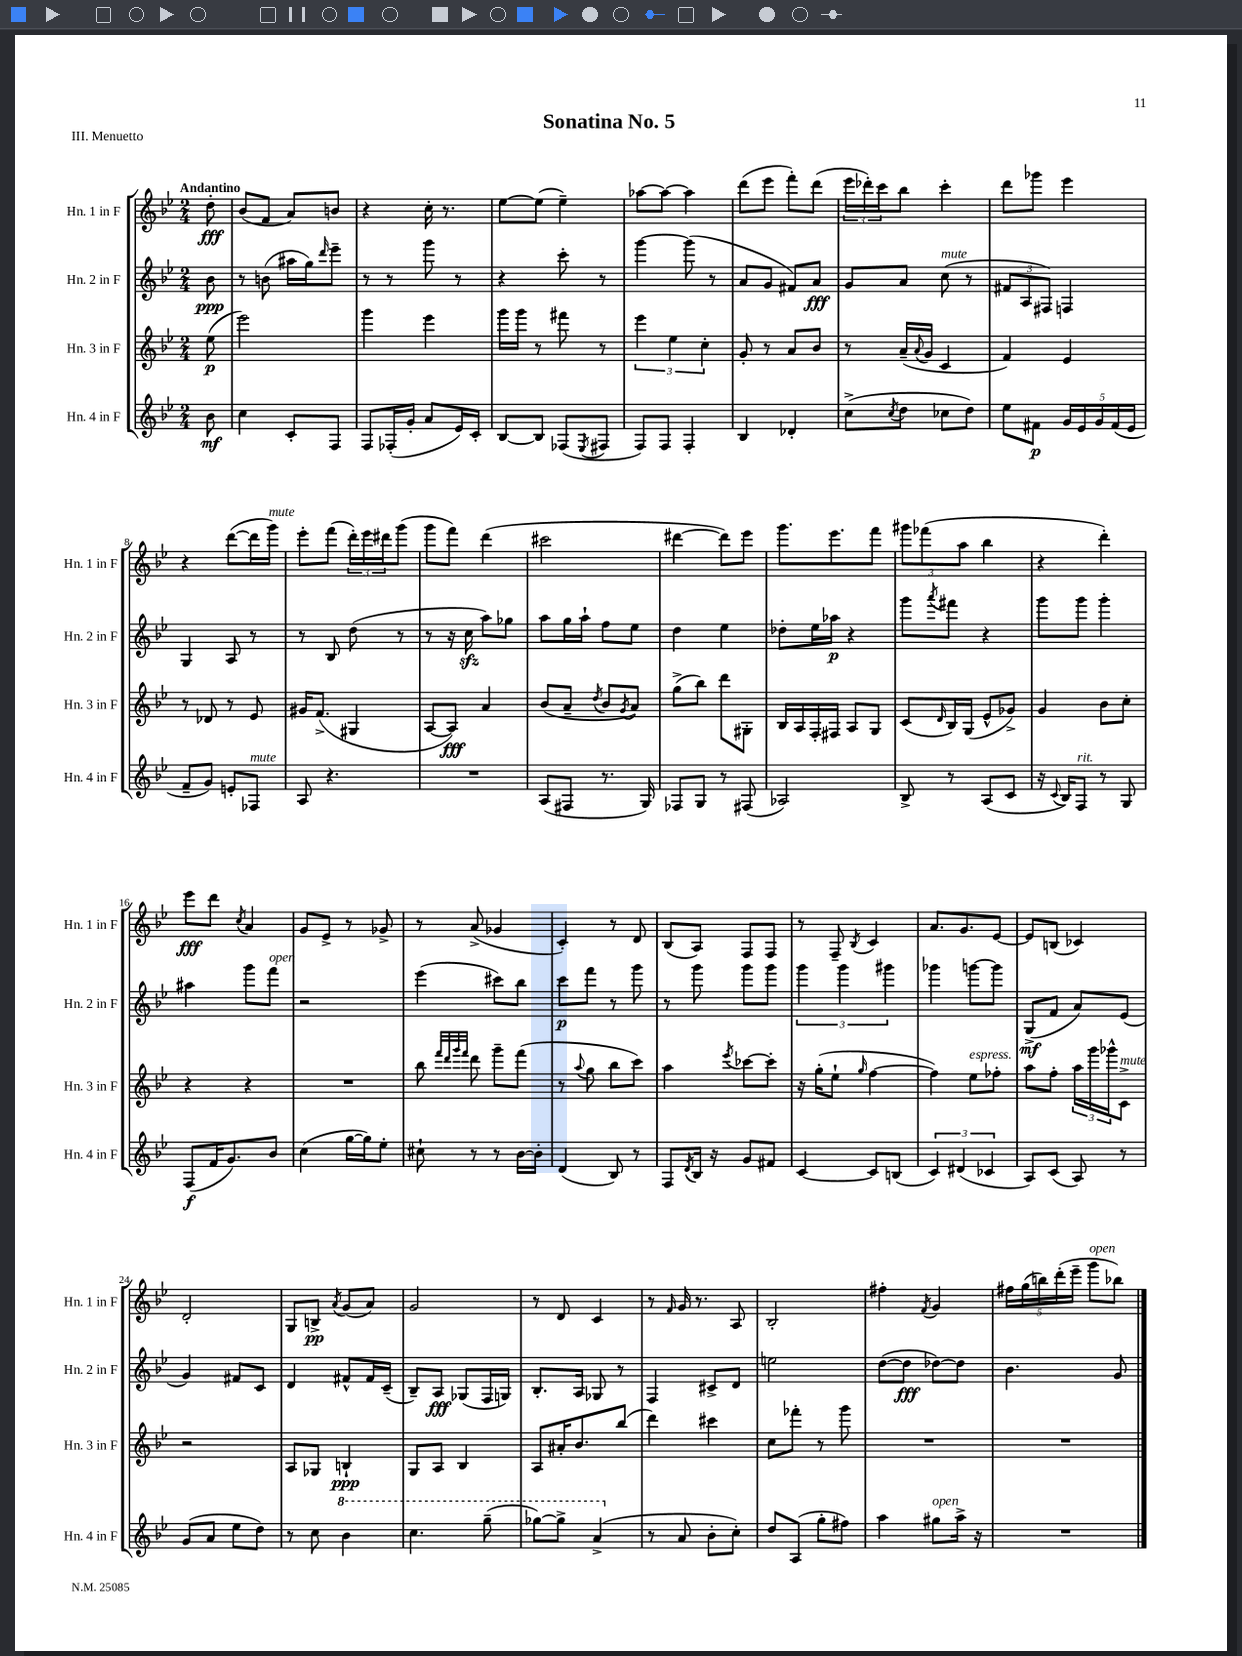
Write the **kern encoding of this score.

**kern	**dynam	**kern	**dynam	**kern	**dynam	**kern	**dynam
*part4	*part4	*part3	*part3	*part2	*part2	*part1	*part1
*staff4	*staff4	*staff3	*staff3	*staff2	*staff2	*staff1	*staff1
*I"Hn. 4 in F	*	*I"Hn. 3 in F	*	*I"Hn. 2 in F	*	*I"Hn. 1 in F	*
*I'Hn. 4 in F	*	*I'Hn. 3 in F	*	*I'Hn. 2 in F	*	*I'Hn. 1 in F	*
*clefG2	*	*clefG2	*	*clefG2	*	*clefG2	*
*k[b-e-]	*	*k[b-e-]	*	*k[b-e-]	*	*k[b-e-]	*
*M2/4	*	*M2/4	*	*M2/4	*	*M2/4	*
=	=	=	=	=	=	=	=
!	!	!	!	!	!	!LO:TX:a:B:t=Andantino	!
8b-\	mf	(8ee-\	p	8b-\	ppp	8dd'\	fff
=1	=1	=1	=1	=1	=1	=1	=1
4cc\	.	2eee-\)	.	8r	.	(8b-/L	.
.	.	.	.	(8bn\	.	8f/J	.
8c'/L	.	.	.	16aa#X\LL	.	8a/L)	.
.	.	.	.	16gg\J)	.	.	.
.	.	.	.	16qqddd/	.	.	.
8F/J	.	.	.	8eee-~\J	.	8bn/J	.
=2	=2	=2	=2	=2	=2	=2	=2
8F/L	.	4ggg\	.	8r	.	4r	.
(16F-X'/L	.	.	.	8r	.	.	.
16g'/JJ	.	.	.	.	.	.	.
8a/L	.	4eee-\	.	8ggg\	.	16cc'\	.
.	.	.	.	.	.	8.r	.
16e-/L)	.	.	.	8r	.	.	.
16c'/JJ	.	.	.	.	.	.	.
=3	=3	=3	=3	=3	=3	=3	=3
[8B-/L	.	16ggg\LL	.	4r	.	[8ee-\L	.
.	.	16ggg\JJ	.	.	.	.	.
8B-/J]	.	8r	.	.	.	(8ee-\J]	.
(8F-X/L	.	8fff#X\	.	8ccc'\	.	4ee-~\)	.
8qE-/	.	.	.	.	.	.	.
8F#X/J	.	8r	.	8r	.	.	.
=4	=4	=4	=4	=4	=4	=4	=4
8F/L)	.	6eee-\	.	[4ggg\	.	[8aa-X\L	.
8F/J	.	.	.	.	.	8aa-\J_	.
.	.	6ee-\	.	.	.	.	.
4F'/	.	.	.	(8ggg\]	.	4aa-\]	.
.	.	6cc'\	.	.	.	.	.
.	.	.	.	8r	.	.	.
=5	=5	=5	=5	=5	=5	=5	=5
4B-/	.	8g'/	.	8a/L	.	(8ddd\L	.
.	.	8r	.	8g/J	.	8eee-\J	.
4d-X'/	.	8a/L	.	8f#X/L)	.	8fff'\L)	.
.	.	8b-/J	.	8a/J	fff	(8ddd\J	.
=6	=6	=6	=6	=6	=6	=6	=6
(8cc^\L	.	8r	.	8g/L	.	24eee-\LL	.
.	.	.	.	.	.	24ddd-X'\)	.
.	.	.	.	.	.	24ccc\J	.
8qcc/	.	.	.	.	.	.	.
8dd\J	.	(16a~/LL	.	8a/J	.	8bb-\J	.
.	.	8qqa/	.	.	.	.	.
.	.	16g/JJ	.	.	.	.	.
!	!	!	!	!LO:TX:a:i:t=mute	!	!	!
8cc-X\L	.	4c/	.	(8cc\	.	4ccc'\	.
8dd\J)	.	.	.	8r	.	.	.
=7	=7	=7	=7	=7	=7	=7	=7
8ee-\L	.	4f/)	.	12f#X/L	.	8ddd\L	.
.	.	.	.	12A/	.	.	.
8f#X\J	p	.	.	.	.	8ggg-X\J	.
.	.	.	.	12F#X/J)	.	.	.
20g/LL	.	4e-/	.	4Fn/	.	4eee-\	.
20e-/	.	.	.	.	.	.	.
20g/	.	.	.	.	.	.	.
(20f#/	.	.	.	.	.	.	.
20e-/JJ	.	.	.	.	.	.	.
!!LO:LB:g=z
=8	=8	=8	=8	=8	=8	=8	=8
8f~/L	.	8r	.	4G/	.	4r	.
8g/J)	.	8d-X/	.	.	.	.	.
8en'/L	.	8r	.	8A/	.	([8ddd\L	.
!LO:TX:a:i:t=mute	!	!	!	!	!	!	!
8F-X/J	.	8e-/	.	8r	.	16ddd\L]	.
!	!	!	!	!	!	!LO:TX:a:i:t=mute	!
.	.	.	.	.	.	16ggg\JJ)	.
=9	=9	=9	=9	=9	=9	=9	=9
8A/	.	16g#X/KL	.	8r	.	8eee-'\L	.
.	.	(8.f^/J	.	.	.	.	.
4.r	.	.	.	8B-/	.	(8fff\J	.
.	.	4G#X/	.	(8dd\	.	24ddd'\LL)	.
.	.	.	.	.	.	24eee-\	.
.	.	.	.	.	.	24ddd#X\J	.
.	.	.	.	8r	.	(8ggg\J	.
=10	=10	=10	=10	=10	=10	=10	=10
2r	.	[8A/L	.	8r	.	8ggg\L	.
.	.	8A/J])	fff	16r	.	8fff\J)	.
.	.	.	.	16cczz\	.	.	.
.	.	4a/	.	8aa\L)	.	(4ddd\	.
.	.	.	.	8gg-X\J	.	.	.
=11	=11	=11	=11	=11	=11	=11	=11
(8A/L	.	(8b-/L	.	8aa\L	.	2ccc#X\	.
8F#X/J	.	8a~/J	.	16gg\L	.	.	.
.	.	.	.	16aa`\JJ	.	.	.
.	.	8qdd/	.	.	.	.	.
8.r	.	8b-/L	.	8ff\L	.	.	.
.	.	8qg/	.	.	.	.	.
.	.	8a/J)	.	8ee-\J	.	.	.
16G/)	.	.	.	.	.	.	.
=12	=12	=12	=12	=12	=12	=12	=12
8F-X/L	.	(8gg^\L	.	4dd\	.	[4ddd#X\	.
8G/J	.	8bb-\J)	.	.	.	.	.
8r	.	8ddd\L	.	4ee-\	.	8ddd#\L])	.
(8F#X/	.	8G#X'\J	.	.	.	8eee-\J	.
=13	=13	=13	=13	=13	=13	=13	=13
2A-X/)	.	16B-/LL	.	8dd-X'\L	.	8.ggg\L	.
.	.	16A/	.	.	.	.	.
.	.	16F'/	.	16ee-\L	.	.	.
.	.	16F#X/JJ	.	16aa-X\JJ	p	8.eee-\	.
.	.	8A/L	.	4r	.	.	.
.	.	8G/J	.	.	.	8fff\J	.
=14	=14	=14	=14	=14	=14	=14	=14
8B-^/	.	(8c/L	.	8ggg\L	.	12ggg#X\L	.
.	.	.	.	.	.	(12fff-X\	.
.	.	16qqd/	.	8qaaa/	.	.	.
8r	.	16B-/L)	.	8fff#X\J	.	.	.
.	.	.	.	.	.	12aa\J	.
.	.	(16G/JJ	.	.	.	.	.
(8A/L	.	8e-^^/L	.	4r	.	4bb-\	.
8c/J	.	8g-X^/J)	.	.	.	.	.
=15	=15	=15	=15	=15	=15	=15	=15
16r	.	4g/	.	8ggg\L	.	4r	.
8qqc/	.	.	.	.	.	.	.
16B-/KL)	.	.	.	.	.	.	.
!LO:TX:a:i:t=rit.	!	!	!	!	!	!	!
8F/J	.	.	.	8ggg\J	.	.	.
8r	.	8b-\L	.	4ggg'\	.	4ddd'\)	.
8G/	.	8cc'\J	.	.	.	.	.
!!LO:LB:g=z
=16	=16	=16	=16	=16	=16	=16	=16
(8F/L	f	4r	.	4aa#X\	.	8eee-\L	fff
16f/K	.	.	.	.	.	8ddd\J	.
8.g/)	.	.	.	.	.	.	.
.	.	.	.	.	.	8qcc/	.
.	.	4r	.	8ggg\L	.	4a/	.
!	!	!	!	!LO:TX:a:i:t=open	!	!	!
8b-/J	.	.	.	8fff\J	.	.	.
=17	=17	=17	=17	=17	=17	=17	=17
(4cc\	.	2r	.	2r	.	8g/L	.
.	.	.	.	.	.	8e-^/J	.
[16gg\LL	.	.	.	.	.	8r	.
16gg\J])	.	.	.	.	.	.	.
8ee-'\J	.	.	.	.	.	8g-X^/	.
=18	=18	=18	=18	=18	=18	=18	=18
8cc#X`\	.	8bb-\	.	(4eee-\	.	8r	.
.	.	32qqfff/LLL	.	.	.	.	.
.	.	32qqddd/	.	.	.	.	.
.	.	32qqggg/	.	.	.	.	.
.	.	32qqfff/JJJ	.	.	.	.	.
8r	.	8ddd\	.	.	.	(8a^/	.
8r	.	8ggg~\L	.	8ccc#X\L)	.	4g-X/	.
[16b-\LL	.	(8fff\J	.	8bb-\J	.	.	.
16b-'\JJ]	.	.	.	.	.	.	.
=19	=19	=19	=19	=19	=19	=19	=19
(4d/	.	8r	.	8ccc\L	p	4c'/)	.
.	.	8qqaa/	.	.	.	.	.
.	.	8gg\	.	8fff\J	.	.	.
8B-/)	.	8bb-\L	.	8r	.	8r	.
8r	.	8ccc\J)	.	8ggg\	.	8d/	.
=20	=20	=20	=20	=20	=20	=20	=20
8F/L	.	4aa\	.	8r	.	(8B-/L	.
8qd/	.	.	.	.	.	.	.
16B-/Jk	.	.	.	8ggg\	.	8A/J)	.
16r	.	.	.	.	.	.	.
.	.	8qeee-/	.	.	.	.	.
8g/L	.	[8ccc-X\L	.	8ggg\L	.	8F/L	.
8f#X/J	.	8ccc-'\J]	.	8ggg\J	.	8F/J	.
=21	=21	=21	=21	=21	=21	=21	=21
[4c/	.	16r	.	6ggg\	.	8r	.
.	.	(16gg'\KL	.	.	.	.	.
.	.	8ee-`\J	.	.	.	8F~/	.
.	.	.	.	6ggg\	.	.	.
.	.	16qqgg/	.	.	.	8qB-/	.
8c/L]	.	[4ff\	.	.	.	4c/	.
.	.	.	.	6ggg#X\	.	.	.
(8Bn/J	.	.	.	.	.	.	.
=22	=22	=22	=22	=22	=22	=22	=22
6c/)	.	4ff\])	.	4ggg-X\	.	8.a/L	.
(6d#X/	.	.	.	.	.	.	.
.	.	.	.	.	.	8.g/	.
!	!	!LO:TX:a:i:t=espress.	!	!	!	!	!
.	.	8ee-\L	.	[8gggn\L	.	.	.
6c-X/	.	.	.	.	.	.	.
.	.	8ff-X'\J	.	8ggg\J]	.	[8e-/J	.
=23	=23	=23	=23	=23	=23	=23	=23
8A/L)	.	8aa\L	.	(8G^/L	mf	8e-/L]	.
(8c/J	.	8ff'\J	.	8f/J	.	(8Bn/J	.
8A/)	.	24aa\LL	.	8a/L)	.	4c-X/)	.
.	.	24ggg\	.	.	.	.	.
.	.	24ggg-X^^\J	.	.	.	.	.
!	!	!LO:TX:a:i:t=mute	!	!	!	!	!
8r	.	8c^\J	.	(8e-/J	.	.	.
!!LO:LB:g=z
=24	=24	=24	=24	=24	=24	=24	=24
(8g/L	.	2r	.	4g/)	.	2d'/	.
8a/J	.	.	.	.	.	.	.
8ee-\L	.	.	.	8f#X/L	.	.	.
8dd\J)	.	.	.	8c/J	.	.	.
=25	=25	=25	=25	=25	=25	=25	=25
8r	.	8A/L	.	4d/	.	8G/L	.
8cc\	.	8G-X/J	.	.	.	8Bn^/J	pp
.	.	.	.	.	.	8qa/	.
*8va	*	*	*	*	*	*	*
4bb-\	.	4Bn`/	ppp	8f#X^^/L	.	(8g/L	.
.	.	.	.	16f#/L	.	8a/J)	.
.	.	.	.	(16c~/JJ	.	.	.
=26	=26	=26	=26	=26	=26	=26	=26
4.ccc\	.	8G/L	.	8B-~/L)	.	2g/	.
.	.	8A/J	.	8A/J	fff	.	.
.	.	4B-/	.	(8G-X/L	.	.	.
(8ggg~\	.	.	.	16F/L	.	.	.
.	.	.	.	16Gn/JJ)	.	.	.
=27	=27	=27	=27	=27	=27	=27	=27
[8ggg-X\L)	.	8A/L	.	8.B-'/L	.	8r	.
8ggg-^\J]	.	16a#X'/K	.	.	.	8d/	.
.	.	8.b-/	.	16A/Jk	.	.	.
(4aa^/	.	.	.	8G-X/	.	4c/	.
.	.	(8bb-/J	.	8r	.	.	.
=28	=28	=28	=28	=28	=28	=28	=28
*X8va	*	*	*	*	*	*	*
8r	.	4ddd\)	.	4F/	.	8r	.
.	.	.	.	.	.	16qqf/	.
8a/	.	.	.	.	.	16g/	.
.	.	.	.	.	.	8.r	.
8b-'\L	.	4ccc#X\	.	8c#X^/L	.	.	.
8cc'\J)	.	.	.	8d/J	.	8A/	.
=29	=29	=29	=29	=29	=29	=29	=29
8dd/L	.	8cc\L	.	2een\	.	2B-'/	.
(8A/J	.	8fff-X'\J	.	.	.	.	.
8gg'\L	.	8r	.	.	.	.	.
8ff#X\J)	.	8ggg\	.	.	.	.	.
=30	=30	=30	=30	=30	=30	=30	=30
4aa\	.	2r	.	([8dd\L	.	4ff#X'\	.
.	.	.	.	8dd\J]	fff	.	.
.	.	.	.	.	.	8qf/	.
!LO:TX:a:i:t=open	!	!	!	!	!	!	!
8gg#X\L	.	.	.	[8dd-X\L)	.	4g/	.
16aa^\Jk	.	.	.	8dd-\J]	.	.	.
16r	.	.	.	.	.	.	.
=31	=31	=31	=31	=31	=31	=31	=31
2r	.	2r	.	4.b-\	.	20ff#X\LL	.
.	.	.	.	.	.	(20gg\	.
.	.	.	.	.	.	20bbn\)	.
.	.	.	.	.	.	(20ddd'\	.
.	.	.	.	.	.	20eee-~\JJ	.
!	!	!	!	!	!	!LO:TX:a:i:t=open	!
.	.	.	.	.	.	8ggg\L	.
.	.	.	.	8g/	.	8bb-X\J)	.
==	==	==	==	==	==	==	==
*-	*-	*-	*-	*-	*-	*-	*-
